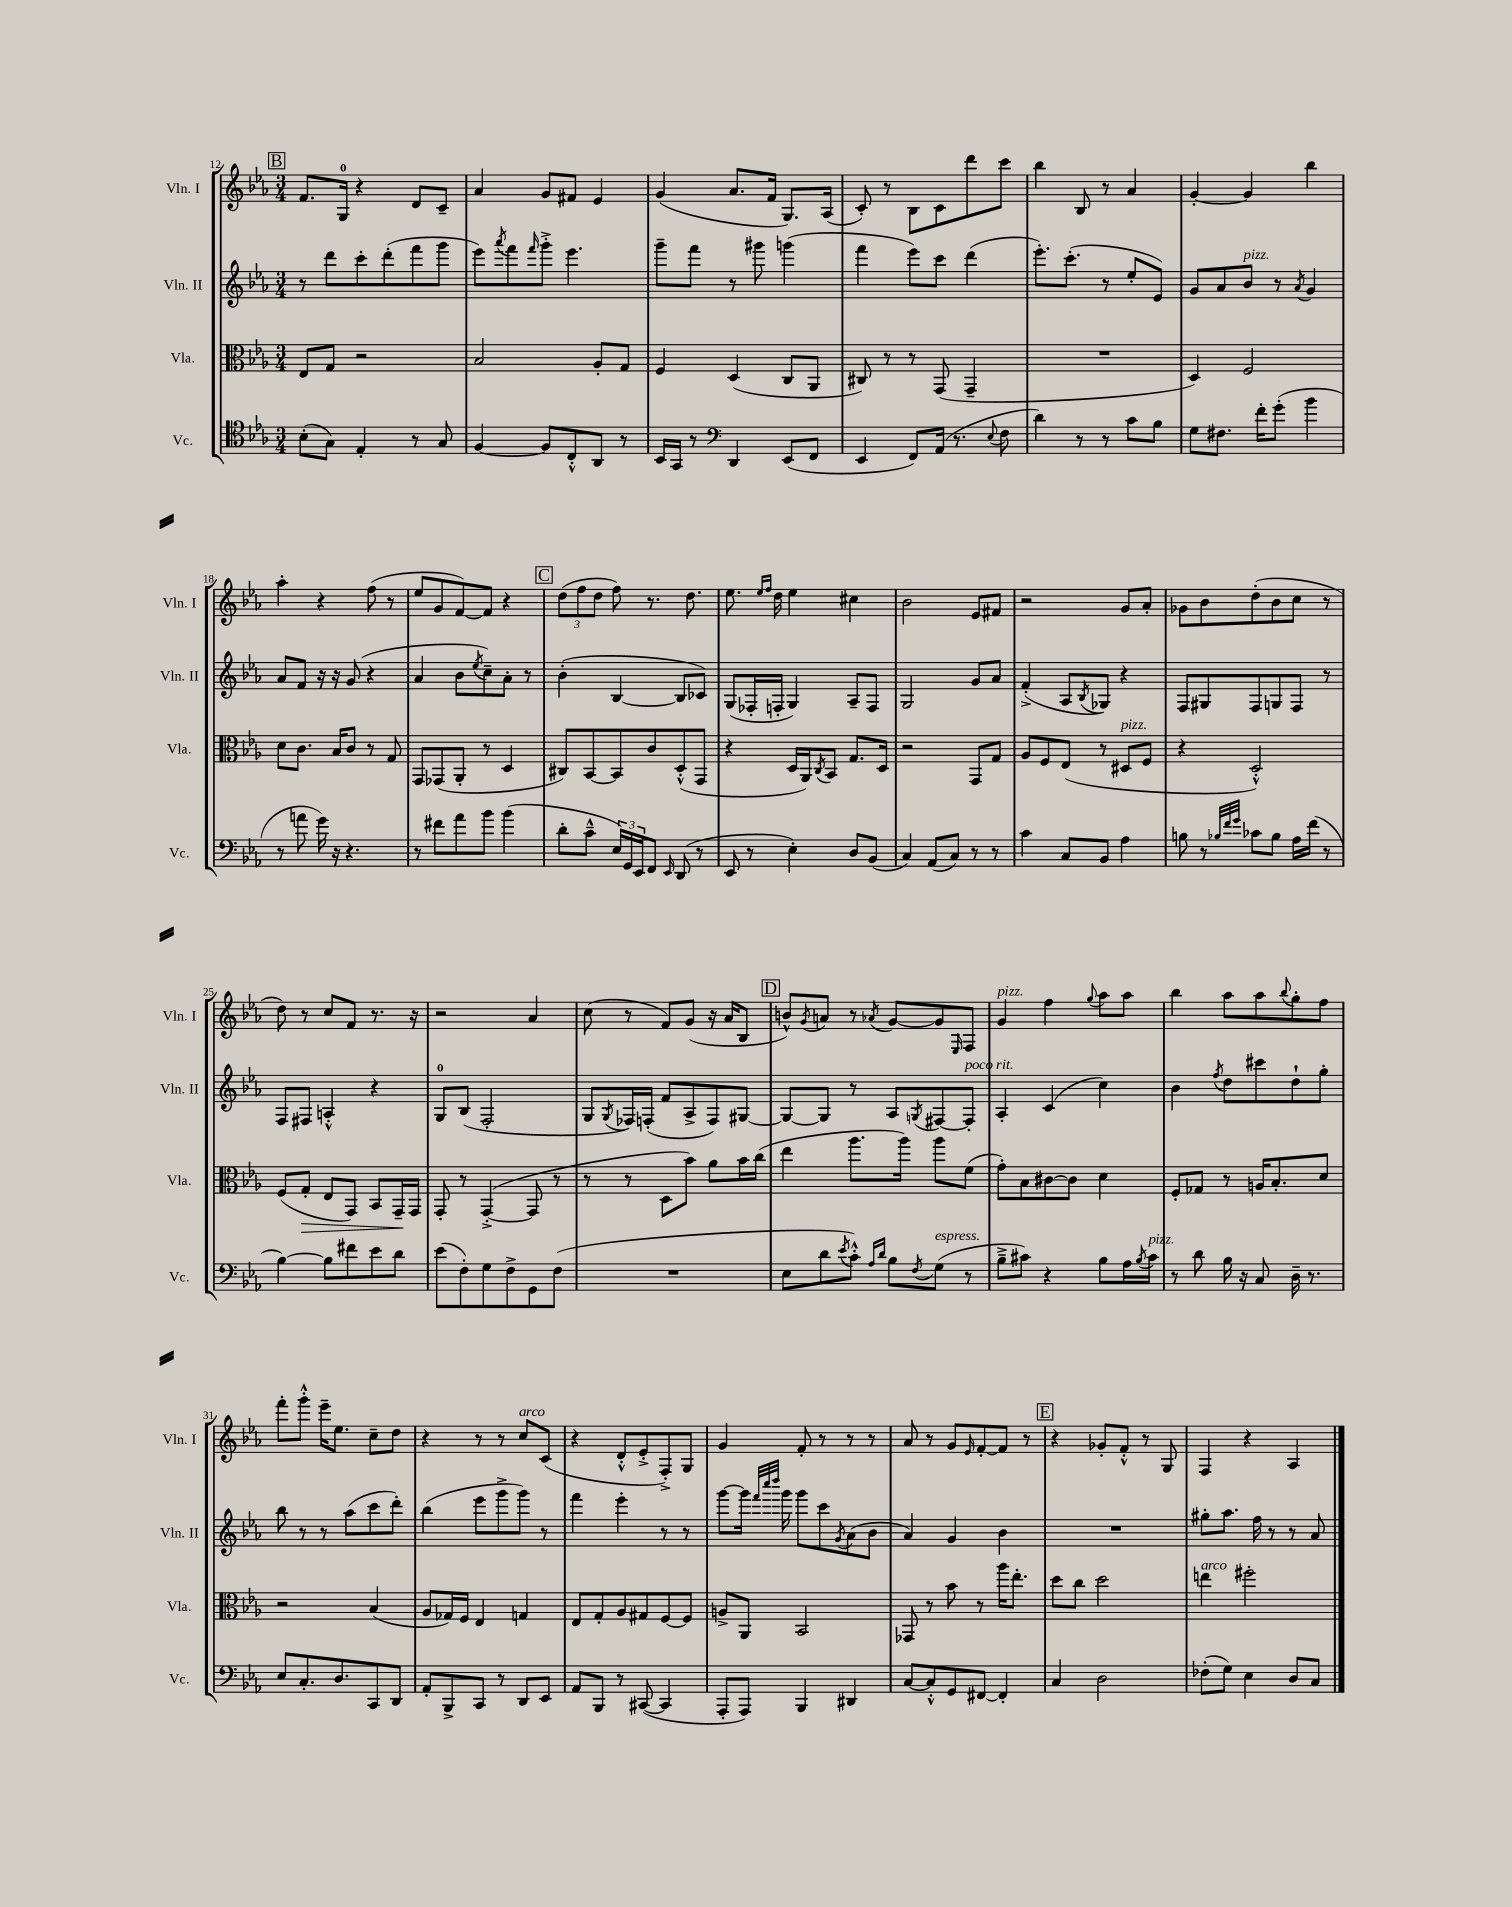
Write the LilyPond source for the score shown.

<<
\new StaffGroup <<
\new Staff = "s0" \with { instrumentName = "Vln. I" shortInstrumentName = "Vln. I" } {
    \clef treble \key ees \major \numericTimeSignature \time 3/4
    \mark \markup { \box "B" } f'8. g16-0 r4 d'8 c'8-- |
    aes'4 g'8 fis'8 ees'4 |
    g'4( aes'8. f'16 g8.) aes16( |
    c'8-.) r8 bes8 c'8 d'''8 c'''8 |
    bes''4 bes8 r8 aes'4 |
    g'4~-. g'4 bes''4 |
    aes''4-. r4 f''8( r8 |
    ees''8 g'8 f'8~) f'8 r4 |
    \mark \markup { \box "C" } \tuplet 3/2 { d''8( f''8 d''8 } f''8) r8. d''8. |
    ees''8. \grace { ees''16 f''16 } d''16 ees''4 cis''4 |
    bes'2 ees'8 fis'8 |
    r2 g'8 aes'8-. |
    ges'8 bes'8 d''8-.( bes'8 c''8 r8 |
    d''8) r8 c''8 f'8 r8. r16 |
    r2 aes'4 |
    c''8( r8 f'8) g'8( r16 aes'16 bes8 |
    \mark \markup { \box "D" } b'8-^) \acciaccatura { g'8 } a'8 r8 \acciaccatura { aes'8 } g'8~ g'8 \grace { ees16 } f8 |
    g'4^\markup { \italic "pizz." } f''4 \appoggiatura { g''8 } aes''8 aes''8 |
    bes''4 aes''8 aes''8 \appoggiatura { bes''8 } g''8-. f''8 |
    f'''8-. g'''8-.-^ ees'''16-- ees''8. c''8-- d''8 |
    r4 r8 r8 c''8^\markup { \italic "arco" } c'8( |
    r4 d'8-.-^ ees'8-.-> f8-.->) g8 |
    g'4 f'8-. r8 r8 r8 |
    aes'8 r8 g'8 \grace { ees'16 } f'8~-. f'8 r8 |
    \mark \markup { \box "E" } r4 ges'8-. f'8-.-^ r8 g8 |
    f4 r4 aes4 \bar "|." |
}
\new Staff = "s1" \with { instrumentName = "Vln. II" shortInstrumentName = "Vln. II" } {
    \clef treble \key ees \major \numericTimeSignature \time 3/4
    \mark \markup { \box "B" } r8 d'''8 c'''8-. d'''8-.( f'''8 g'''8 |
    ees'''8) \acciaccatura { aes'''8 } f'''8 \grace { f'''16 } g'''8-.-> ees'''4. |
    g'''8-- f'''8 r8 gis'''8 g'''4( |
    f'''4 ees'''8) c'''8 d'''4( |
    ees'''8.-.) c'''8.-.( r8 ees''8-. ees'8) |
    g'8 aes'8 bes'8^\markup { \italic "pizz." } r8 \acciaccatura { aes'8 } g'4 |
    aes'8 f'8 r16 r16 g'8( r4 |
    aes'4 bes'8 \acciaccatura { ees''8 } c''8--) aes'8-. r8 |
    \mark \markup { \box "C" } bes'4-.( bes4~ bes8 ces'8) |
    g8( fes16-. f16-. g4) aes8-- f8 |
    g2 g'8 aes'8 |
    f'4-.->( aes8 \acciaccatura { bes8 } ges8) r4 |
    f8 gis8 f8 g8 f8 r8 |
    f8 fis8 a4-.-^ r4 |
    g8-0 bes8( f2-. |
    g8 \acciaccatura { g8 } fes16) f16-.( f'8 aes8-> f8) gis8~ |
    \mark \markup { \box "D" } gis8~ gis8 r8 aes8 \acciaccatura { g8 } fis8~ fis8-.^\markup { \italic "poco rit." } |
    aes4-. c'4( c''4) |
    bes'4 \acciaccatura { f''8 } d''8 cis'''8 d''8-! g''8-. |
    bes''8 r8 r8 aes''8( c'''8 d'''8-.) |
    bes''4( ees'''8 g'''8-> g'''8) r8 |
    f'''4 ees'''4-. r8 r8 |
    g'''8~ g'''16 \grace { f'''32 c''''32 d''''32 } g'''16 g'''8 c'''8 \acciaccatura { g'8 } aes'8( bes'8 |
    aes'4) g'4 bes'4 |
    \mark \markup { \box "E" } R2. |
    gis''8-. aes''8. f''16 r8 r8 aes'8 \bar "|." |
}
\new Staff = "s2" \with { instrumentName = "Vla." shortInstrumentName = "Vla." } {
    \clef alto \key ees \major \numericTimeSignature \time 3/4
    \mark \markup { \box "B" } ees8 g8 r2 |
    bes2 aes8-. g8 |
    f4 d4( c8 aes,8 |
    cis8) r8 r8 g,8( g,4-- |
    R2. |
    d4) f2 |
    d'8 c'8. bes16 c'8 r8 g8 |
    g,8 ges,8( aes,8-. r8 d4 |
    \mark \markup { \box "C" } cis8) bes,8~ bes,8 c'8 d8-.-^( g,8 |
    r4 d16 aes,16) \acciaccatura { c8 } bes,8 g8. d16 |
    r2 g,8 g8 |
    aes8 f8 ees8( r8 dis8^\markup { \italic "pizz." } f8 |
    r4 d2-.-^) |
    f8( g8-.\> ees8 g,8) bes,8 g,16--\! g,16 |
    g,8-. r8 g,4~-.->( g,8 r8 |
    r8 r8 d8 bes'8) aes'8 bes'16 c''16( |
    \mark \markup { \box "D" } ees''4 aes''8. aes''16) aes''8 f'8( |
    g'8-.) bes8 cis'8~ cis'8 d'4 |
    f8-. ges8 r8 a16 bes8.-. d'8 |
    r2 bes4( |
    aes8 ges16) f16 ees4 g4 |
    ees8 g8-. aes8 gis8 f8~ f8 |
    a8-> aes,8 bes,2 |
    ges,8 r8 bes'8 r8 aes''16 ees''8.-. |
    \mark \markup { \box "E" } d''8 c''8 d''2 |
    e''4^\markup { \italic "arco" } fis''2-. \bar "|." |
}
\new Staff = "s3" \with { instrumentName = "Vc." shortInstrumentName = "Vc." } {
    \clef tenor \key ees \major \numericTimeSignature \time 3/4
    \mark \markup { \box "B" } bes8-.( g8) ees4-. r8 g8 |
    f4~ f8 c8-.-^ aes,8 r8 |
    bes,16 g,16 r8 \clef bass d,4 ees,8( f,8 |
    ees,4 f,8) aes,16( r8. \appoggiatura { ees8 } f8 |
    d'4) r8 r8 c'8 bes8 |
    g8 fis8. f'16-. g'8-.( bes'4 |
    r8 a'8 g'16) r16 r4. |
    r8 fis'8 aes'8 bes'8 bes'4( |
    \mark \markup { \box "C" } d'8-. c'8---^ \tuplet 3/2 { ees16) g,16 ees,16 } f,8 \grace { ees,16 } d,8( r8 |
    ees,8 r8 ees4-.) d8 bes,8( |
    c4) aes,8( c8) r8 r8 |
    c'4 c8 bes,8 aes4 |
    b8 r8 \grace { bes32 f'32 g'32 } ces'8 bes8 aes16 f'16( r8 |
    bes4~) bes8 fis'8 ees'8 d'8 |
    ees'8( f8-.) g8 f8-> g,8 f8( |
    R2. |
    \mark \markup { \box "D" } ees8 d'8 \acciaccatura { ees'8 } c'8-.-^) \grace { aes16 d'16 } bes8 \acciaccatura { f8 } g8^\markup { \italic "espress." }( r8 |
    bes8---> cis'8) r4 bes8 aes16 \acciaccatura { bes8 } cis'16^\markup { \italic "pizz." } |
    r8 d'8 bes16 r16 c8 d16-- r8. |
    ees8 c8.-. d8. c,8 d,8 |
    aes,8-. bes,,8-> c,8 r8 d,8 ees,8 |
    aes,8 bes,,8 r8 cis,8~( cis,4 |
    aes,,8-. aes,,8) bes,,4 dis,4 |
    c8~ c8-.-^ g,8 fis,8~ fis,4-. |
    \mark \markup { \box "E" } c4 d2 |
    fes8-.( g8) ees4 d8 c8 \bar "|." |
}
>>
>>
\layout { \context { \Score currentBarNumber = #12 } }
